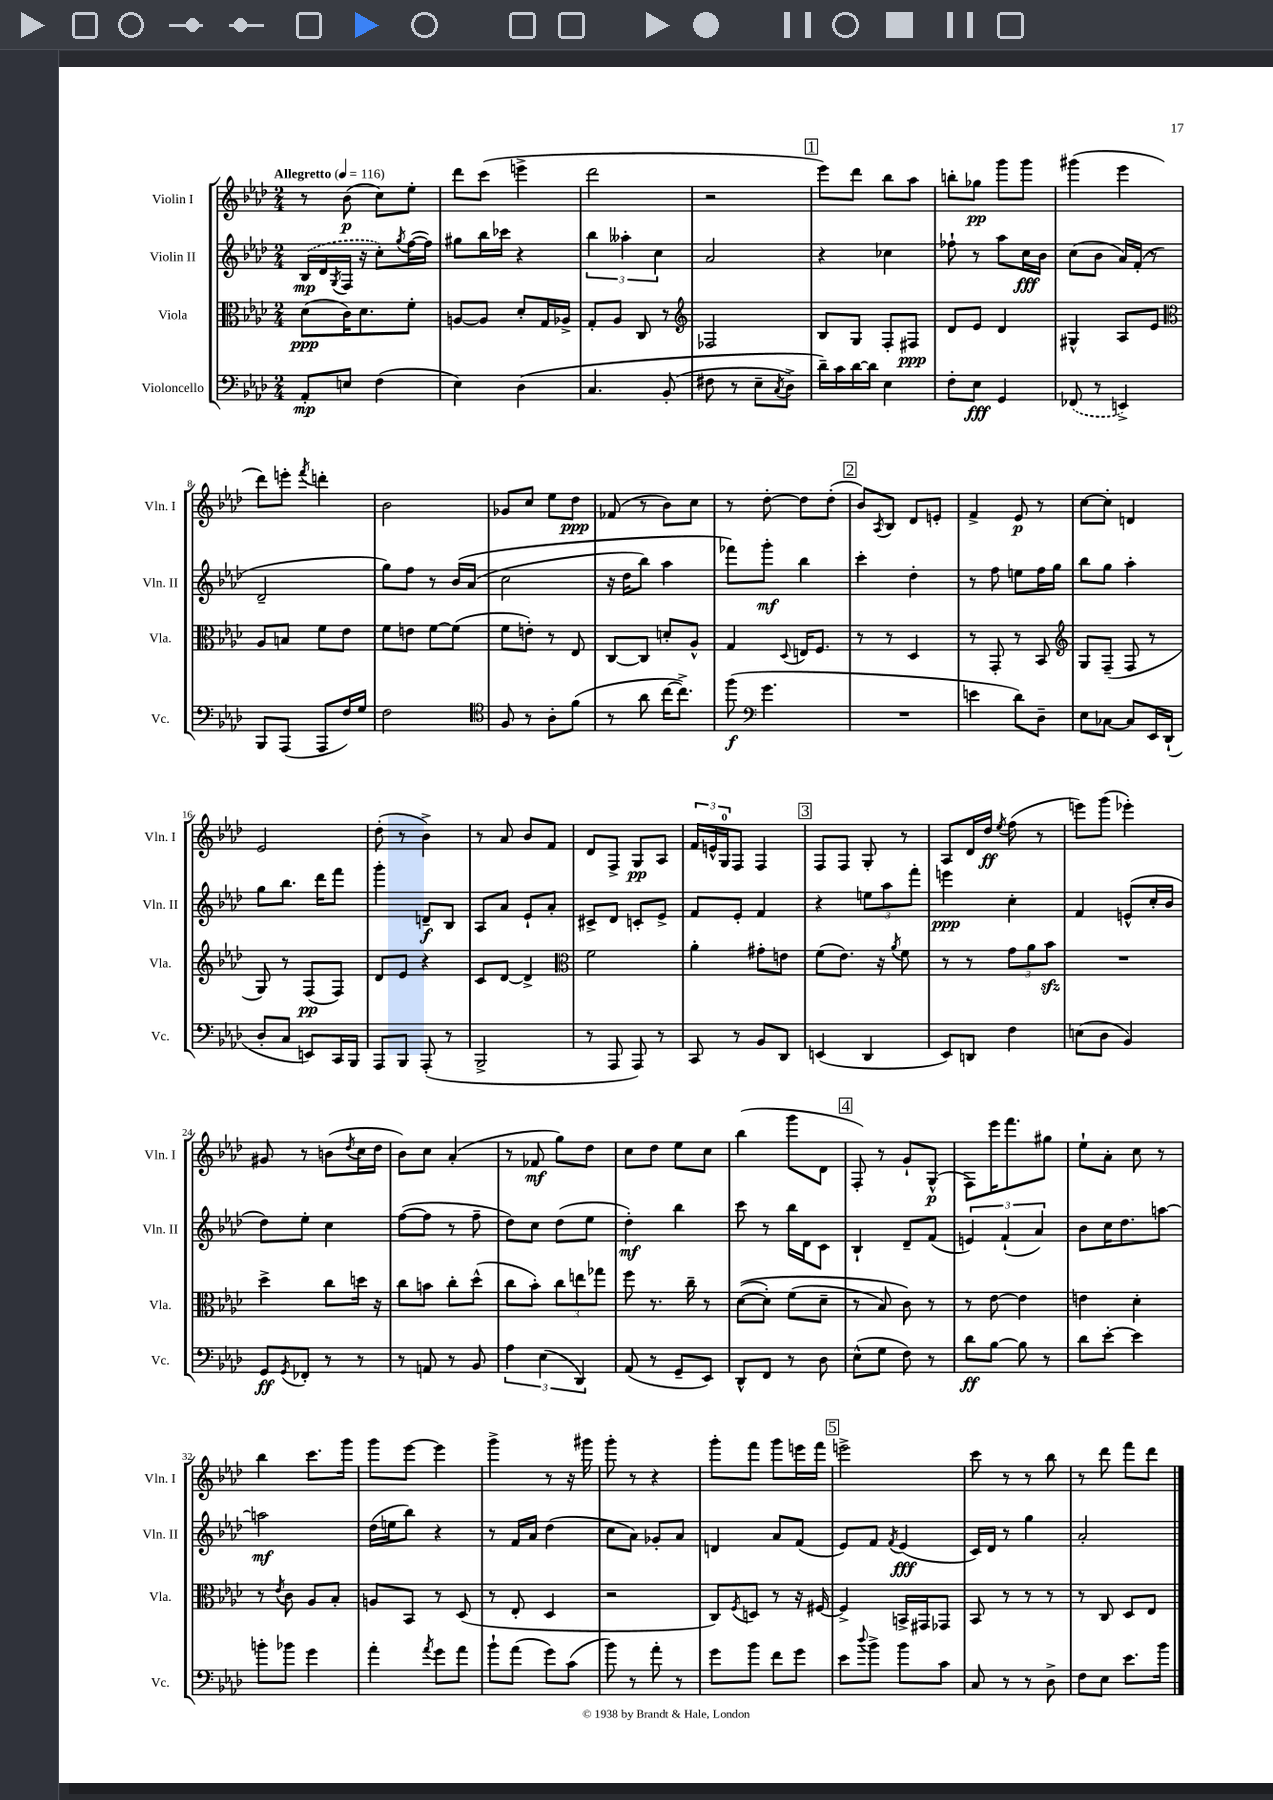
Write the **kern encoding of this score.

**kern	**kern	**kern	**kern
*staff4	*staff3	*staff2	*staff1
*clefF4	*clefC3	*clefG2	*clefG2
*k[b-e-a-d-]	*k[b-e-a-d-]	*k[b-e-a-d-]	*k[b-e-a-d-]
*M2/4	*M2/4	*M2/4	*M2/4
*MM116	*MM116	*MM116	*MM116
8AA-'	(8d-	(16B-	8r
.	.	16d-	.
.	.	8qG	.
8E	16c)	16F	(8b-
.	8.d-	16r	.
(4F	.	8cc')	8cc)
.	.	8qgg	.
.	8f'	([16ff	8ee-'
.	.	16ff])	.
=	=	=	=
4E-)	[8A	8gg#	8ddd-
.	8A]	16bb-	(8ccc
.	.	16ccc-	.
&(4D-	8d-'	4r	4eee^
.	16G	.	.
.	16A-^	.	.
=	=	=	=
4.C	8G'	6bb-	2ddd-
.	8A-	.	.
.	.	6aa--'	.
.	8C	.	.
.	.	6cc	.
(8BB-'	8r	.	.
=	=	=	=
*	*clefG2	*	*
8F#	2F-	2a-	2r
8r	.	.	.
8E-~	.	.	.
8qC	.	.	.
8D-^)	.	.	.
=	=	=	=
16d-~&)	8B-	4r	8eee-)
16c	.	.	.
[16d-	8G	.	8ddd-
16d-]	.	.	.
4E-	8F'	4cc-	8bb-
.	8F#	.	8aa-
=	=	=	=
8F'	8d-	8ff-`	8bb'
8E-	8e-	8r	8gg-
4GG	4d-	8aa-	8ggg
.	.	16cc	8ggg
.	.	16b-	.
=	=	=	=
(8FF-	4G#^^	(8cc	(4ggg#
8r	.	8b-	.
4EE^)	8A-	16a-)	4eee-
.	.	(16f'	.
.	8e-	8r	.
=	=	=	=
*	*clefC3	*	*
8BBB-	8A-	2d-~	8ddd-)
(8AAA-	8B	.	8eee'
.	.	.	8qfff
8AAA-	8f	.	4ddd'
16F)	8e-	.	.
16G	.	.	.
=	=	=	=
2F	8f	8gg)	2b-
.	8e	8ff	.
.	[8f	8r	.
.	(8f]	&(16b-	.
.	.	(16a-	.
=	=	=	=
*clefC4	*	*	*
8F	8f	2cc	8g-
8r	8e')	.	8cc
8A-'	8r	.	8ee-
(8f	8E-	.	8dd-
=	=	=	=
8r	[8C	16r	(8f-
.	.	16dd-	.
8a-	8C]	8bb-)	8r
[16cc	8d'	4aa-	8b-)
8.cc^])	.	.	.
.	8A-^^	.	8cc
=	=	=	=
(8ff	4G	8fff-&)	8r
*clefF4	*	*	*
4.g	.	8ggg'	[8dd-'
.	8qqD-	.	.
.	16E	4bb-	8dd-]
.	8.F	.	.
.	.	.	(8dd-'
=	=	=	=
2r	8r	4ccc'	8b-)
.	.	.	8qA-
.	8r	.	8B-
.	4D-	4dd-'	8d-
.	.	.	8e'
=	=	=	=
4e	8r	8r	4f^
.	8GG'	8ff	.
8d-)	8r	8ee	8e-
8D-~	8BB-	16ff	8r
.	.	16gg	.
=	=	=	=
*	*clefG2	*	*
8E-	8G	8bb-	[8cc
[8C-	(8F~	8gg	8cc']
8C-]	8F	4aa-'	4d
16EE-	8r	.	.
(16DD-`	.	.	.
=	=	=	=
8D-'	8G)	8gg	2e-
8C	8r	8.bb-	.
8EE)	(8F	.	.
.	.	16ddd-	.
16CC	8F)	8fff	.
16BBB-	.	.	.
=	=	=	=
8AAA-	8d-	4ggg'	(8dd-'
8BBB-	8e-	.	8r
(8AAA-'	4r	8d~	4b-^)
8r	.	8B-	.
=	=	=	=
2BBB-^	8c	8A-	8r
.	[8d-	8a-	8a-
.	4d-^]	8e-`	8b-
.	.	8a-'	8f
=	=	=	=
*	*clefC3	*	*
8r	2f	8c#^	8d-
8AAA-	.	8d-	8F^
8AAA-)	.	8c'	8G
8r	.	8e-^	8A-
=	=	=	=
8CC	4a-'	8f	24f
.	.	.	24e^^
.	.	.	24G
8r	.	8e-'	8F
8BB-	8g#'	4f	4F
8DD-	8e	.	.
=	=	=	=
(4EE	(8f	4r	8F
.	8.e-)	.	8F
4DD-	.	12ee	8G'
.	16r	.	.
.	.	12aa-	.
.	8qa-	.	.
.	8f	.	8r
.	.	12fff'	.
=	=	=	=
8EE-)	8r	4eee	8A-
8DD	8r	.	16d-
.	.	.	16dd-
.	.	.	8qee-
4F	12g	4cc'	(8ff
.	12a-	.	.
.	.	.	8r
.	12b-	.	.
=	=	=	=
(8E	2r	4f	8eee)
8D-	.	.	(8ggg
4BB-)	.	(8e^^	4eee-')
.	.	16cc'	.
.	.	16b-	.
=	=	=	=
8GG	4dd-^	8dd-)	8g#
8qGG	.	.	.
8FF-'	.	8ee-'	8r
8r	8cc	4cc	(8b
.	.	.	8qdd-
8r	16dd	.	16cc
.	16r	.	16dd-
=	=	=	=
8r	8cc	([8ff	8b-)
8AA	8b	8ff]	8cc
8r	8cc'	8r	(4a-'
8BB-	(8dd-^^	8ff~	.
=	=	=	=
6A-	8cc	8dd-)	8r
.	8b-')	8cc	8f-
(6E-	.	.	.
.	12cc	(8dd-	8gg)
6DD-)	12ee	.	.
.	.	8ee-	8dd-
.	12gg-	.	.
=	=	=	=
(8AA-	8ff	4dd-')	8cc
8r	8.r	.	8dd-
8GG~	.	4bb-	8ee-
.	16cc~	.	.
8EE-)	8r	.	8cc
=	=	=	=
8DD-^^	&(([8d-	8ccc	(4bb-
8FF	8d-'])	8r	.
8r	(8f	16bb-	8ggg
.	.	16d-	.
8D-	8d-~	8c	8d-
=	=	=	=
(8E-^^	8r	4B-`	8F')
8G	8B-)	.	8r
8F)	8c&)	8d-~	8g`
8r	8r	(8f	(8G^^
=	=	=	=
8d-	8r	6e)	8F)
[8B-	[8e-	.	16eee-
.	.	(6f`	.
.	.	.	8.fff
8B-]	4e-]	.	.
.	.	6a-)	.
8r	.	.	8gg#
=	=	=	=
8d-	4e	8b-	8ee-`
[8e-'	.	16cc	8a-'
.	.	8.dd-	.
4e-]	4d-'	.	8cc
.	.	[8aa	8r
=	=	=	=
8b'	8r	2aa]	4bb-
.	8qe-	.	.
8b-	8c	.	.
4g	8A-	.	8.ccc
.	8B-'	.	.
.	.	.	16ggg
=	=	=	=
4a-'	8A	(16dd-	8ggg
.	.	16ee	.
.	8BB-	8bb-)	[8eee-
8qa-	.	.	.
8g	8r	4r	4eee-]
8a-	(8D-	.	.
=	=	=	=
8b-`	8r	8r	4ggg^
(8a-	8E-'	16f	.
.	.	16a-	.
8g)	4D-	(4dd-	8r
(8c	.	.	16r
.	.	.	16ggg#
=	=	=	=
8b-)	2r	8cc	8ggg'
8r	.	8a-)	8r
8a-'	.	8g-'	4r
8r	.	8a-	.
=	=	=	=
8g	8C)	4d	8ggg'
.	8qF	.	.
8b-	8D	.	8fff
8f	8r	8a-	8ggg
8g	16r	(8f	16eee
.	[16F#	.	16fff
=	=	=	=
8e-	4F#^]	8e-)	2eee^
8qqdd-	.	.	.
8b-^	.	8f	.
.	.	8qf	.
8b-	16BB^	(4e-	.
.	16GG#	.	.
8c	8GG-	.	.
=	=	=	=
8C	8BB-	16c)	8ccc
.	.	16d-	.
8r	8r	8r	8r
8r	8r	4gg	8r
8D-^	8r	.	8bb-
=	=	=	=
8F	8r	2a-'	8r
8E-	8C	.	8ddd-
8.e-	8D-	.	8fff
.	8E-	.	8ddd-
16b-	.	.	.
==	==	==	==
*-	*-	*-	*-
